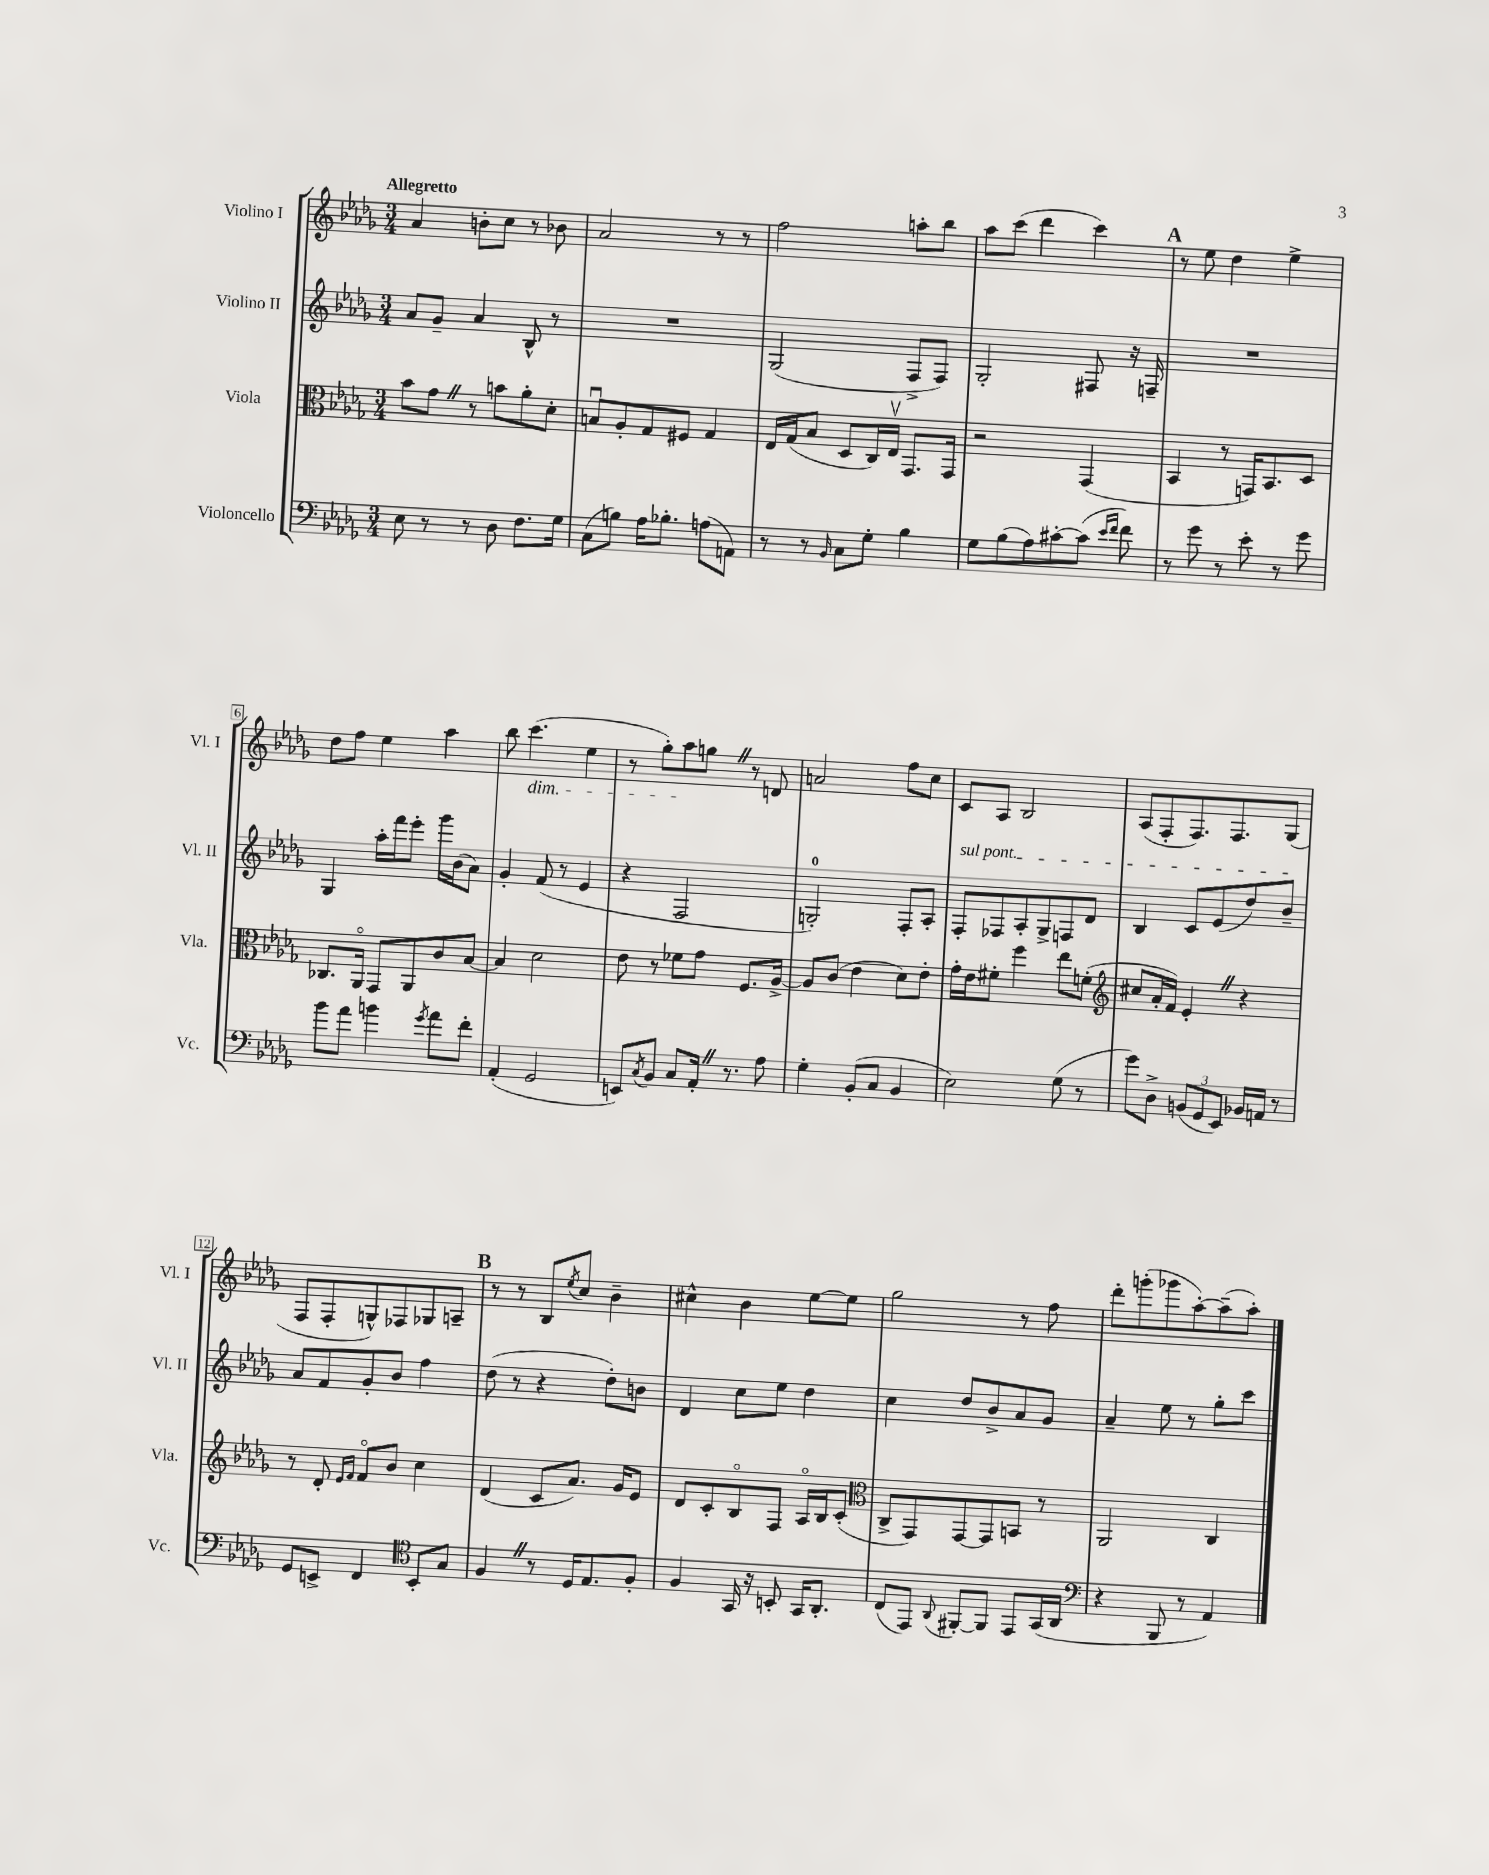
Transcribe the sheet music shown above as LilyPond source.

<<
\new StaffGroup <<
\new Staff = "s0" \with { instrumentName = "Violino I" shortInstrumentName = "Vl. I" } {
    \clef treble \key des \major \numericTimeSignature \time 3/4 \tempo "Allegretto"
    aes'4 b'8-. c''8 r8 bes'8 |
    aes'2 r8 r8 |
    f''2 a''8-. bes''8 |
    aes''8 c'''8( des'''4 c'''4) |
    \mark \markup { \bold "A" } r8 ees''8 des''4 ees''4-> |
    des''8 f''8 ees''4 aes''4 |
    bes''8 c'''4.\dim( ees''4 |
    r8 ges''8-.) aes''8\! g''8 \once \override BreathingSign.text = \markup { \musicglyph "scripts.caesura.straight" } \breathe r8 d'8 |
    a'2 f''8 c''8 |
    c'8 aes8 bes2 |
    aes8( f8-. f8.) f8. ges8( |
    f8 f8-. g8-^) fes8 ges8 a8-- |
    \mark \markup { \bold "B" } r8 r8 bes8 \acciaccatura { ees''8 } c''8 bes'4-- |
    cis''4-^ bes'4 ees''8~ ees''8 |
    ges''2 r8 f''8 |
    des'''8-. g'''8-.( ges'''8 aes''8~-.) aes''8--( aes''8-.) \bar "|." |
}
\new Staff = "s1" \with { instrumentName = "Violino II" shortInstrumentName = "Vl. II" } {
    \clef treble \key des \major \numericTimeSignature \time 3/4
    aes'8 ges'8-- aes'4 bes8-^ r8 |
    R2. |
    ges2( f8-> f8) |
    ges2-. fis8 r16 f16-- |
    \mark \markup { \bold "A" } R2. |
    ges4 aes''16-. f'''16 ees'''8-. ges'''16 bes'16( aes'8) |
    ges'4-. f'8( r8 ees'4 |
    r4 f2 |
    g2-0-.) f8-. aes8-. |
    \once \override TextSpanner.bound-details.left.text = \markup { \italic "sul pont." } f8-.\startTextSpan fes8 aes8-. ges8-> f8 des'8 |
    bes4 c'8 ees'8( des''8) bes'8--\stopTextSpan |
    aes'8 f'8 ges'8-. bes'8 f''4 |
    \mark \markup { \bold "B" } des''8( r8 r4 des''8-.) b'8 |
    des'4 c''8 ees''8 des''4 |
    c''4 des''8 bes'8-> aes'8 ges'8 |
    aes'4-- ees''8 r8 ges''8-. c'''8 \bar "|." |
}
\new Staff = "s2" \with { instrumentName = "Viola" shortInstrumentName = "Vla." } {
    \clef alto \key des \major \numericTimeSignature \time 3/4
    bes'8 ges'8 \once \override BreathingSign.text = \markup { \musicglyph "scripts.caesura.straight" } \breathe r8 b'8 aes'8-. des'8-. |
    b8\downbow aes8-. ges8 fis8 ges4 |
    ees16 ges16( bes8 des8 c16) ees16\upbow ges,8. ges,16 |
    r2 ges,4( |
    \mark \markup { \bold "A" } bes,4 r8 g,16) bes,8. des8 |
    ces8. aes,16\flageolet ges,8 aes,8 c'8 bes8~ |
    bes4 des'2 |
    ees'8 r8 fes'8 ges'8 f8. aes16~-> |
    aes8 c'8( ees'4 des'8) ees'8-. |
    ges'16-. ees'16 fis'8-. f''4 ees''8 f'8-.( |
    \clef treble cis''8 aes'16-. f'16) ees'4-. \once \override BreathingSign.text = \markup { \musicglyph "scripts.caesura.straight" } \breathe r4 |
    r8 des'8-. \grace { ees'16 f'16 } f'8\flageolet bes'8 c''4 |
    \mark \markup { \bold "B" } des'4( c'8 aes'8.) ges'16 ees'8 |
    des'8 c'8-. bes8\flageolet f8 aes16\flageolet bes16 c'8-.( |
    \clef alto c8-> ges,8) ges,8~ ges,8 b,8 r8 |
    aes,2 c4 \bar "|." |
}
\new Staff = "s3" \with { instrumentName = "Violoncello" shortInstrumentName = "Vc." } {
    \clef bass \key des \major \numericTimeSignature \time 3/4
    ees8 r8 r8 des8 f8. ges16 |
    c8( b8) aes16 bes8.-. a8( a,8) |
    r8 r8 \grace { bes,16 } c8 ges8-. bes4 |
    ges8 bes8( aes8) cis'8~-. cis'8( \grace { ees'16 f'16 } f'8) |
    \mark \markup { \bold "A" } r8 ges'8 r8 ees'8-. r8 ges'8 |
    bes'8 aes'8 b'4 \acciaccatura { ges'8 } aes'8 f'8-. |
    aes,4-.( ges,2 |
    e,8) \acciaccatura { c8 } bes,8 c8 aes,16-. \once \override BreathingSign.text = \markup { \musicglyph "scripts.caesura.straight" } \breathe r8. aes8 |
    ges4-. bes,8-.( c8 bes,4 |
    ees2) ges8( r8 |
    ges'8) des8-> \tuplet 3/2 { b,8( ges,8 ees,8) } bes,16 a,16 r8 |
    ges,8 e,8-> f,4 \clef tenor bes,8-. ges8 |
    \mark \markup { \bold "B" } f4 \once \override BreathingSign.text = \markup { \musicglyph "scripts.caesura.straight" } \breathe r8 des16 ees8. f8-. |
    f4 ges,16 r16 b,8-. ges,16 aes,8.-. |
    c8( ees,8) \appoggiatura { aes,8 } fis,8~-. fis,8 ees,8 ges,16( aes,16 |
    \clef bass r4 bes,,8 r8 aes,4) \bar "|." |
}
>>
>>
\layout { \context { \Score \override BarNumber.stencil = #(make-stencil-boxer 0.1 0.3 ly:text-interface::print) } }
